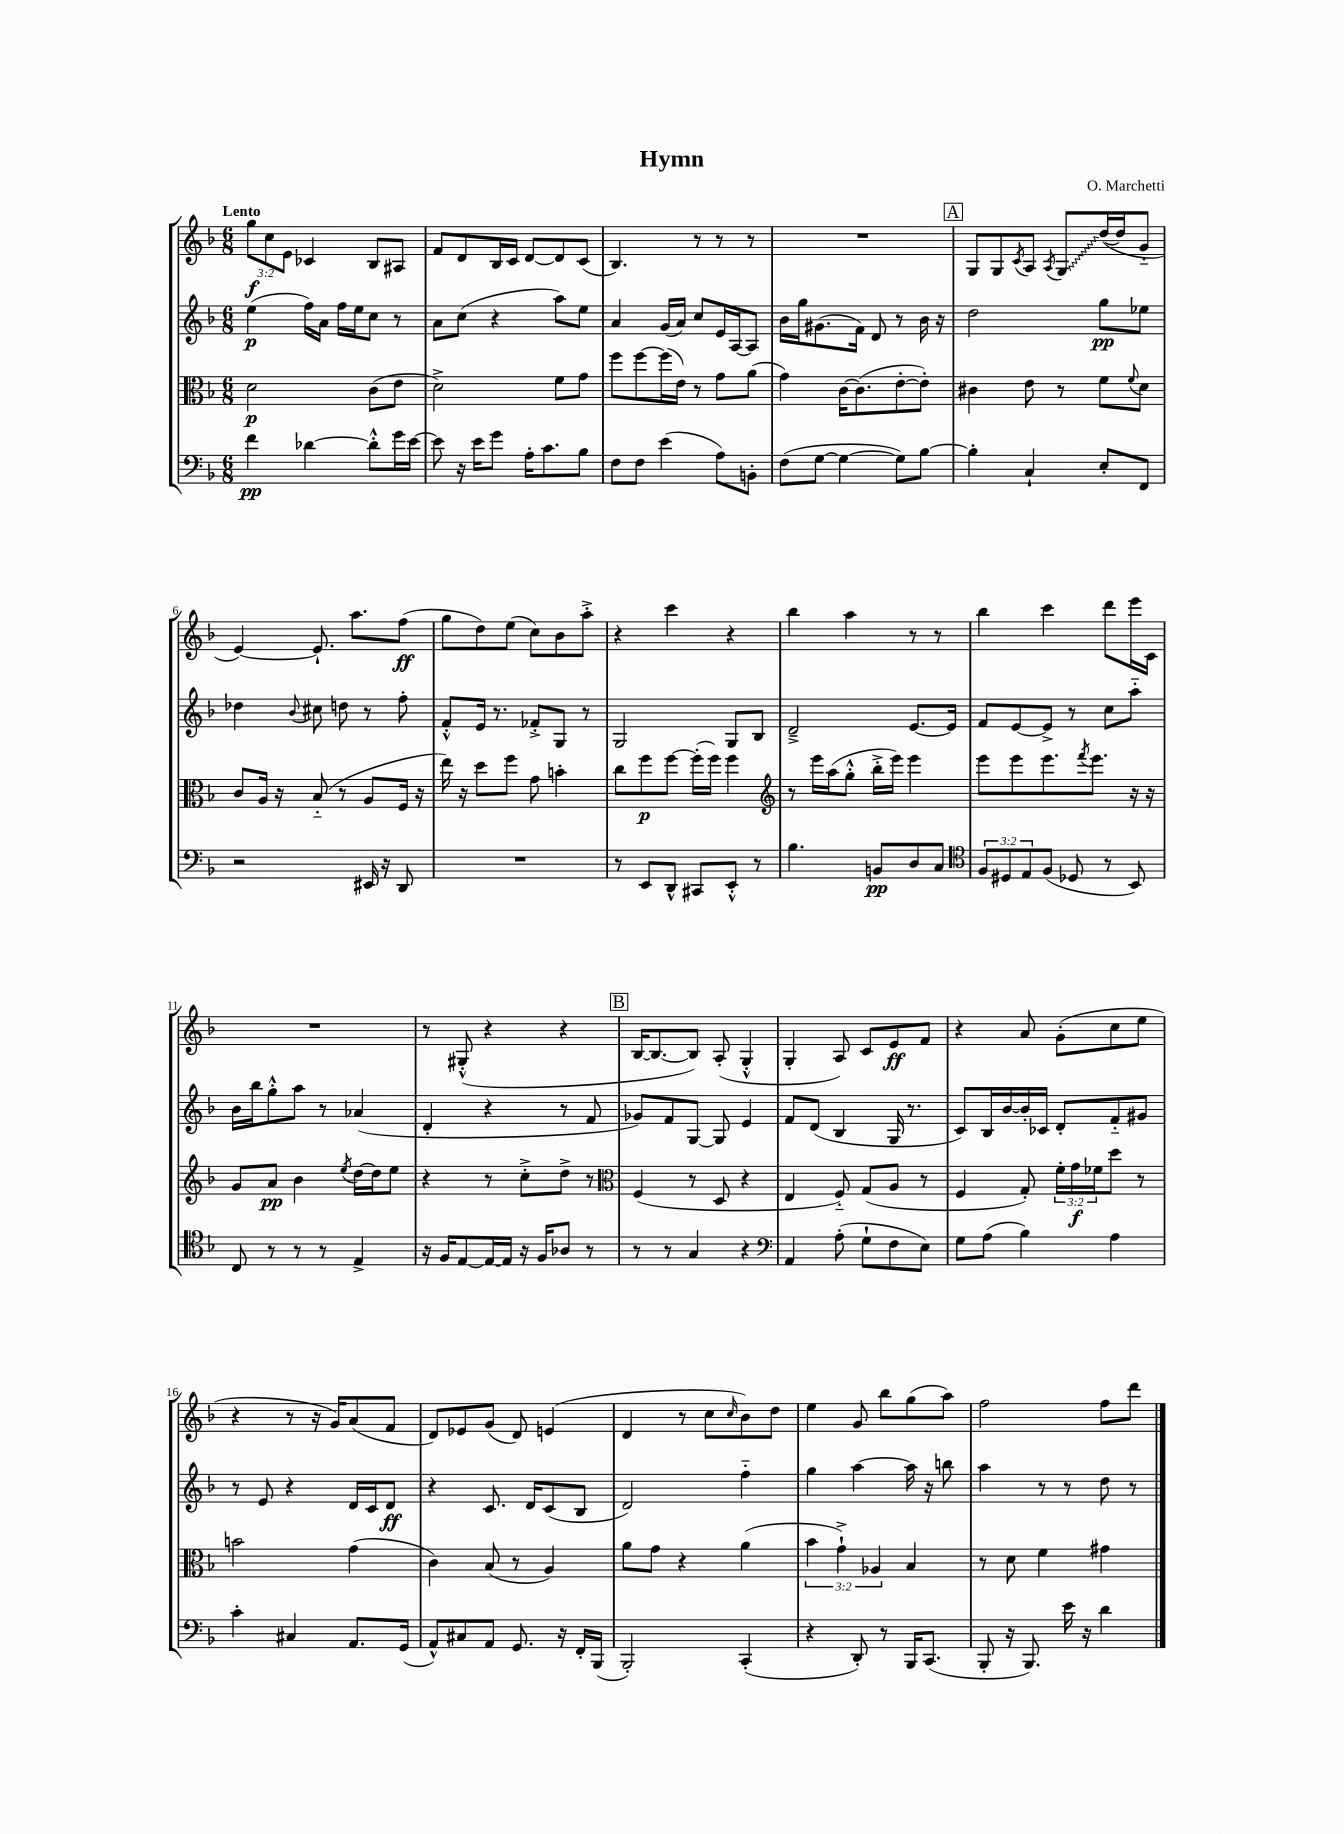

**kern	**kern	**kern	**kern
*staff4	*staff3	*staff2	*staff1
*clefF4	*clefC3	*clefG2	*clefG2
*k[b-]	*k[b-]	*k[b-]	*k[b-]
*M6/8	*M6/8	*M6/8	*M6/8
4f\	2d\	(4ee\	12gg\L
.	.	.	12cc\
.	.	.	12e\J
[4d-\	.	16ff\LL)	4c-/
.	.	16a\JJ	.
.	.	16ff\LL	.
.	.	16ee\J	.
8d-'^^\]L	(8c\L	8cc\J	8B-/L
16g\L	8e\J	8r	8A#/J
[16e\JJ	.	.	.
=	=	=	=
8e\]	2d^\)	8a\L	8f/L
16r	.	(8cc\J	8d/
16e\LK	.	.	.
8g\J	.	4r	16B-/L
.	.	.	16c/JJ
16A'\LK	.	.	[8d/L
8.c\	.	.	.
.	8f\L	8aa\L)	8d/]
8B-\J	8g\J	8ee\J	(8c/J
=	=	=	=
8F\L	8ff\L	4a/	4.B-/)
8F\J	[8ff\	.	.
(4e\	(16ff\]L	(16g/LL	.
.	16e\JJ)	16a/JJ)	.
.	8r	8cc/L	8r
8A\L)	8g\L	16e/L	8r
.	.	[16A/J	.
8BB'\J	(8a\J	8A/]J	8r
=	=	=	=
(8F\L	4g\)	16b-\LL	2.r
.	.	16gg\J	.
[8G\J	.	(8.g#\	.
4G\_	[16c\LK	.	.
.	(8.c\]	16f\Jk)	.
.	.	8d/	.
8G\]L)	[8e'\	8r	.
[8B-\J	8e'\]J)	16b-\	.
.	.	16r	.
=	=	=	=
4B-'\]	4c#\	2dd\	8G/L
.	.	.	8G/
.	.	.	8qc/
4C`/	8e\	.	8A/J
.	.	.	8qA/
.	8r	.	8G/L
8E'/L	8f\L	8gg\L	([16dd/L
.	.	.	16dd/]J
.	8qqf/	.	.
8FF/J	8d\J	8ee-\J	8g'~/J
=	=	=	=
2r	8c/L	4dd-\	[4e/)
.	16A/Jk	.	.
.	16r	.	.
.	.	8qqb-/	.
.	(8B-'~/	8cc#\	8.e`/]
.	8r	8dd\	.
.	.	.	8.aa\L
16EE#/	8A/L	8r	.
16r	.	.	.
8DD/	16F/Jk	8ff'\	(8ff\J
.	16r	.	.
=	=	=	=
2.r	16ee\)	8f'^^/L	8gg\L
.	16r	.	.
.	8dd\L	16e/Jk	8dd\)
.	.	8.r	.
.	8ff\J	.	(8ee\J
.	8g\	8f-'^/L	8cc\L)
.	4b'\	8G/J	8b-\
.	.	8r	8aa'^\J
=	=	=	=
8r	8cc\L	2G/	4r
8EE/L	8ff\	.	.
8DD^^/J	[8ff\J	.	4ccc\
8CC#/L	(16ff'\]LL	.	.
.	16ff\JJ)	.	.
8EE'^^/J	4ff\	8G/L	4r
8r	.	8B-/J	.
=	=	=	=
*	*clefG2	*	*
4.B-\	8r	2d~^/	4bb-\
.	16eee\LL	.	.
.	(16aa\J	.	.
.	8gg'^^\J	.	4aa\
8BB/L	16bb-'^\LL	.	.
.	16eee\JJ)	.	.
8D/	4eee\	[8.e/L	8r
8C/J	.	.	8r
.	.	16e/]Jk	.
=	=	=	=
*clefC4	*	*	*
12F/L	8eee\L	8f/L	4bb-\
12D#/	.	.	.
.	8eee\	[8e/	.
12E/	.	.	.
(8F/J	8.eee\	8e^/]J	4ccc\
8D-/	.	8r	.
.	8qfff/	.	.
.	8.eee\J	.	.
8r	.	8cc\L	8ddd\L
8BB-/)	16r	8aa'~\J	16eee\L
.	16r	.	16c\JJ
=	=	=	=
8C/	8g/L	16b-\LL	2.r
.	.	16bb-\J	.
8r	8a/J	8gg'^^\	.
8r	4b-\	8aa\J	.
8r	.	8r	.
.	8qee/	.	.
4E^/	[16dd\LL	(4a-/	.
.	16dd\]J	.	.
.	8ee\J	.	.
=	=	=	=
16r	4r	4d'/	8r
16F/LK	.	.	.
[8E/	.	.	(8G#'^^/
16E/_L	8r	4r	4r
16E/]JJ	.	.	.
16r	8cc'^\L	.	.
16F/LK	.	.	.
8A-/J	8dd^\J	8r	4r
8r	8r	8f/	.
=	=	=	=
*	*clefC3	*	*
8r	(4F/	8g-/L)	[16B-/LK
.	.	.	8.B-/_
8r	.	8f/	.
4G/	8r	[8G/J	8B-/]J)
.	8D/	8G/]	(8A'/
4r	4r	4e/	4G'^^/
=	=	=	=
*clefF4	*	*	*
4AA/	4E/	8f/L	4G'/
.	.	(8d/J	.
(8A'\	8F'~/)	4B-/	8A/)
8G`\L	(8G/L	.	8c/L
8F\	8A/J	16G/	8e/
.	.	8.r	.
8E\J)	8r	.	8f/J
=	=	=	=
8G\L	4F/	8c/L)	4r
(8A\J	.	16B-/L	.
.	.	[16b-/	.
4B-\)	8G'/)	16b-'/]	8a/
.	.	16c-/JJ	.
.	24f'\LL	8d'/L	(8g'\L
.	24g\	.	.
.	24f-\J	.	.
4A\	8dd\J	8f'~/	8cc\
.	8r	8g#/J	8ee\J
=	=	=	=
4c'\	2b\	8r	4r
.	.	8e/	.
4C#/	.	4r	8r
.	.	.	16r
.	.	.	16g/LK)
8.AA/L	(4g\	16d/LL	(8a/
.	.	16c/J	.
.	.	8d/J	8f/J
(16GG/Jk	.	.	.
=	=	=	=
8AA^^/L)	4c\)	4r	8d/L)
8C#/	.	.	8e-/
8AA/J	(8B-/	8.c/	(8g/J
8.GG/	8r	.	8d/)
.	.	16d/LK	.
.	4A/)	(8c/	(4e/
16r	.	.	.
16FF'/LL	.	8B-/J	.
(16BBB-/JJ	.	.	.
=	=	=	=
2BBB-'/)	8a\L	2d/)	4d/
.	8g\J	.	.
.	4r	.	8r
.	.	.	8cc\L
.	.	.	16qqcc/
(4CC'/	(4a\	4ff'~\	8b-\)
.	.	.	8dd\J
=	=	=	=
4r	6b-\	4gg\	4ee\
.	6g`^\)	.	.
8DD'/)	.	[4aa\	8g/
.	6A-/	.	.
8r	.	.	8bb-\L
16BBB-/LK	4B-/	16aa\]	(8gg\
(8.CC/J	.	16r	.
.	.	8bb\	8aa\J)
=	=	=	=
8BBB-'/	8r	4aa\	2ff\
16r	8d\	.	.
8.BBB-/)	.	.	.
.	4f\	8r	.
16e\	.	8r	.
16r	.	.	.
4d\	4g#\	8dd\	8ff\L
.	.	8r	8ddd\J
==	==	==	==
*-	*-	*-	*-
